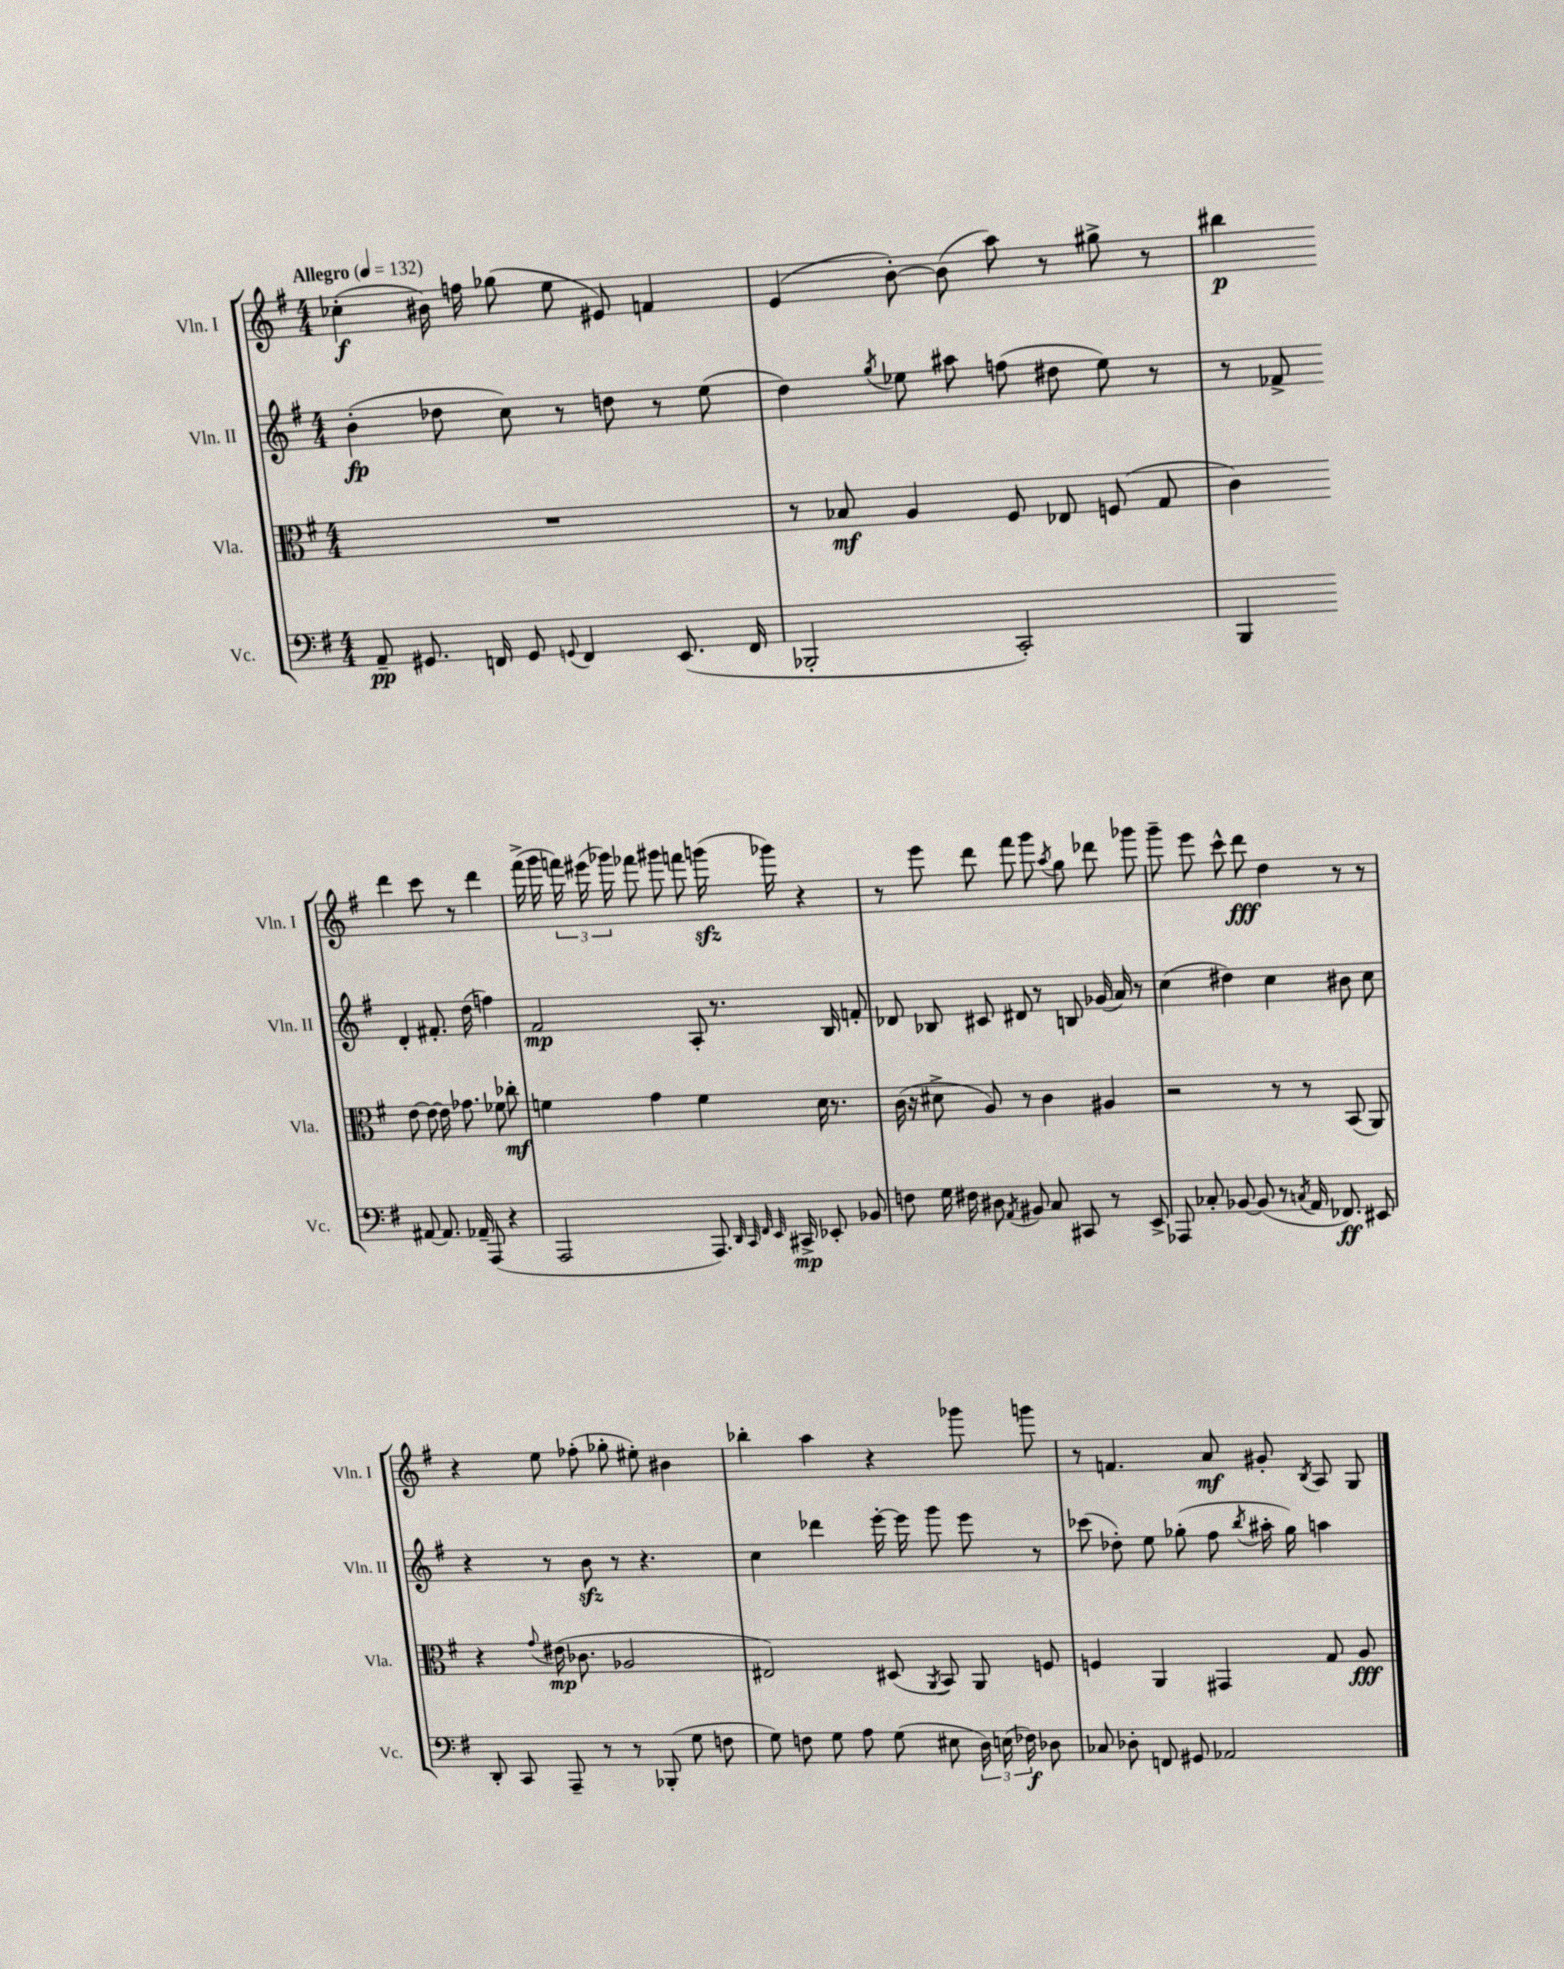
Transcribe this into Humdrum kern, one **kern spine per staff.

**kern	**kern	**kern	**kern
*staff4	*staff3	*staff2	*staff1
*clefF4	*clefC3	*clefG2	*clefG2
*k[f#]	*k[f#]	*k[f#]	*k[f#]
*M4/4	*M4/4	*M4/4	*M4/4
*MM132	*MM132	*MM132	*MM132
8AA~/	1r	(4b'\	(4cc-'\
8.GG#/	.	.	.
.	.	8dd-\	16b#\)
16FF/	.	.	16ff\
8GG#/	.	8cc\)	(8gg-\
8qqGG/	.	.	.
4FF/	.	8r	8ee\
.	.	8dd\	8e#/)
(8.EE/	.	8r	4f/
.	.	(8ee\	.
16FF/	.	.	.
=	=	=	=
2BBB-'/	8r	4dd\)	(4e/
.	8B-/	.	.
.	.	8qgg/	.
.	4A/	8ee-\	[8b'\)
.	.	8aa#\	(8b\]
2CC'/)	8F#/	(8ff\	8aa\)
.	8E-/	8dd#\	8r
.	(8F/	8ee-\)	8gg#^\
.	8G/	8r	8r
=	=	=	=
4BBB/	4c\)	8r	4bb#\
.	.	8f-^/	.
[8AA#/	[8e\	4d'/	4ddd\
8.AA#/]	8e\_	.	.
.	16e\]	8.f#'/	8ccc\
16AA-~/	8.g-\	.	.
(8AAA/	.	.	8r
.	.	(16dd\	.
4r	8f-\	4ff\)	4ddd\
.	8cc-'\	.	.
=	=	=	=
2AAA/	4f\	2f#/	(16fff#^\
.	.	.	16ggg\
.	.	.	24fff\)
.	.	.	(24eee#\
.	.	.	24ggg-\)
.	4g\	.	8fff-\
.	.	.	8ggg#\
8.AAA/)	4f\	8A'/	8fff\
.	.	8.r	(16ggg\
32qqDD/	.	.	.
32qqCC/	.	.	.
32qqFF#/	.	.	.
32qqEE/	.	.	.
16CC#^/	.	.	16ggg-\)
8EE-'/	16d\	.	4r
.	8.r	16B/	.
8BB-/	.	8f'/	.
=	=	=	=
8F\	(16c\	8d-/	8r
.	16r	.	.
16G\	8d#^\	8B-/	8eee\
16F#\	.	.	.
8D#\	8A/)	8c#/	8ddd\
8qAA/	.	.	.
8BB#/	8r	8d#/	8fff#\
8C/	4c\	8r	8ggg\
.	.	.	8qaa/
8CC#/	.	8B/	8gg\
8r	4A#/	(16g-/	8ddd-\
.	.	16a/)	.
8EE^/	.	8r	8ggg-\
=	=	=	=
8AAA-/	2r	(4cc\	8ggg~\
8C-'/	.	.	8eee\
[8BB-/	.	4dd#\)	8ccc^^\
(8BB-/]	.	.	8ddd\
8r	8r	4cc\	4dd\
8qC/	.	.	.
16AA/	8r	.	.
8.FF-/)	.	.	.
.	(8BB/	8b#\	8r
8EE#/	8AA/)	8cc\	8r
=	=	=	=
8DD'/	4r	4r	4r
8CC/	.	.	.
.	8qqg/	.	.
8AAA~/	(16e#\	8r	8ee\
.	8.c-\	.	.
8r	.	8b\	(8ff-'\
8r	2A-/	8r	8gg-'\
(8BBB-'/	.	4.r	8ee#'\)
8G\	.	.	4b#\
8F\	.	.	.
=	=	=	=
8G\)	2E#/)	4cc\	4bb-'\
8F\	.	.	.
8G\	.	4ddd-\	4aa\
8A\	.	.	.
(8G\	(8D#/	[16eee'\	4r
.	.	16eee\]	.
.	8qAA/	.	.
8E#\	8BB/)	8ggg\	.
24D\)	8AA/	8eee\	8ggg-\
(24E\	.	.	.
24F-\)	.	.	.
8D-\	8F/	8r	8ggg\
=	=	=	=
8C-/	4F/	(8ccc-\	8r
8D-'\	.	8dd-'\)	4.f/
8FF/	4AA/	8ee\	.
8GG#/	.	(8gg-'\	.
2AA-/	4GG#/	8ff#\	8a/
.	.	8qbb/	.
.	.	16aa#'\	8g#'/
.	.	16gg-\)	.
.	.	.	8qB/
.	8G/	4aa\	8A/
.	8A/	.	8G/
==	==	==	==
*-	*-	*-	*-
